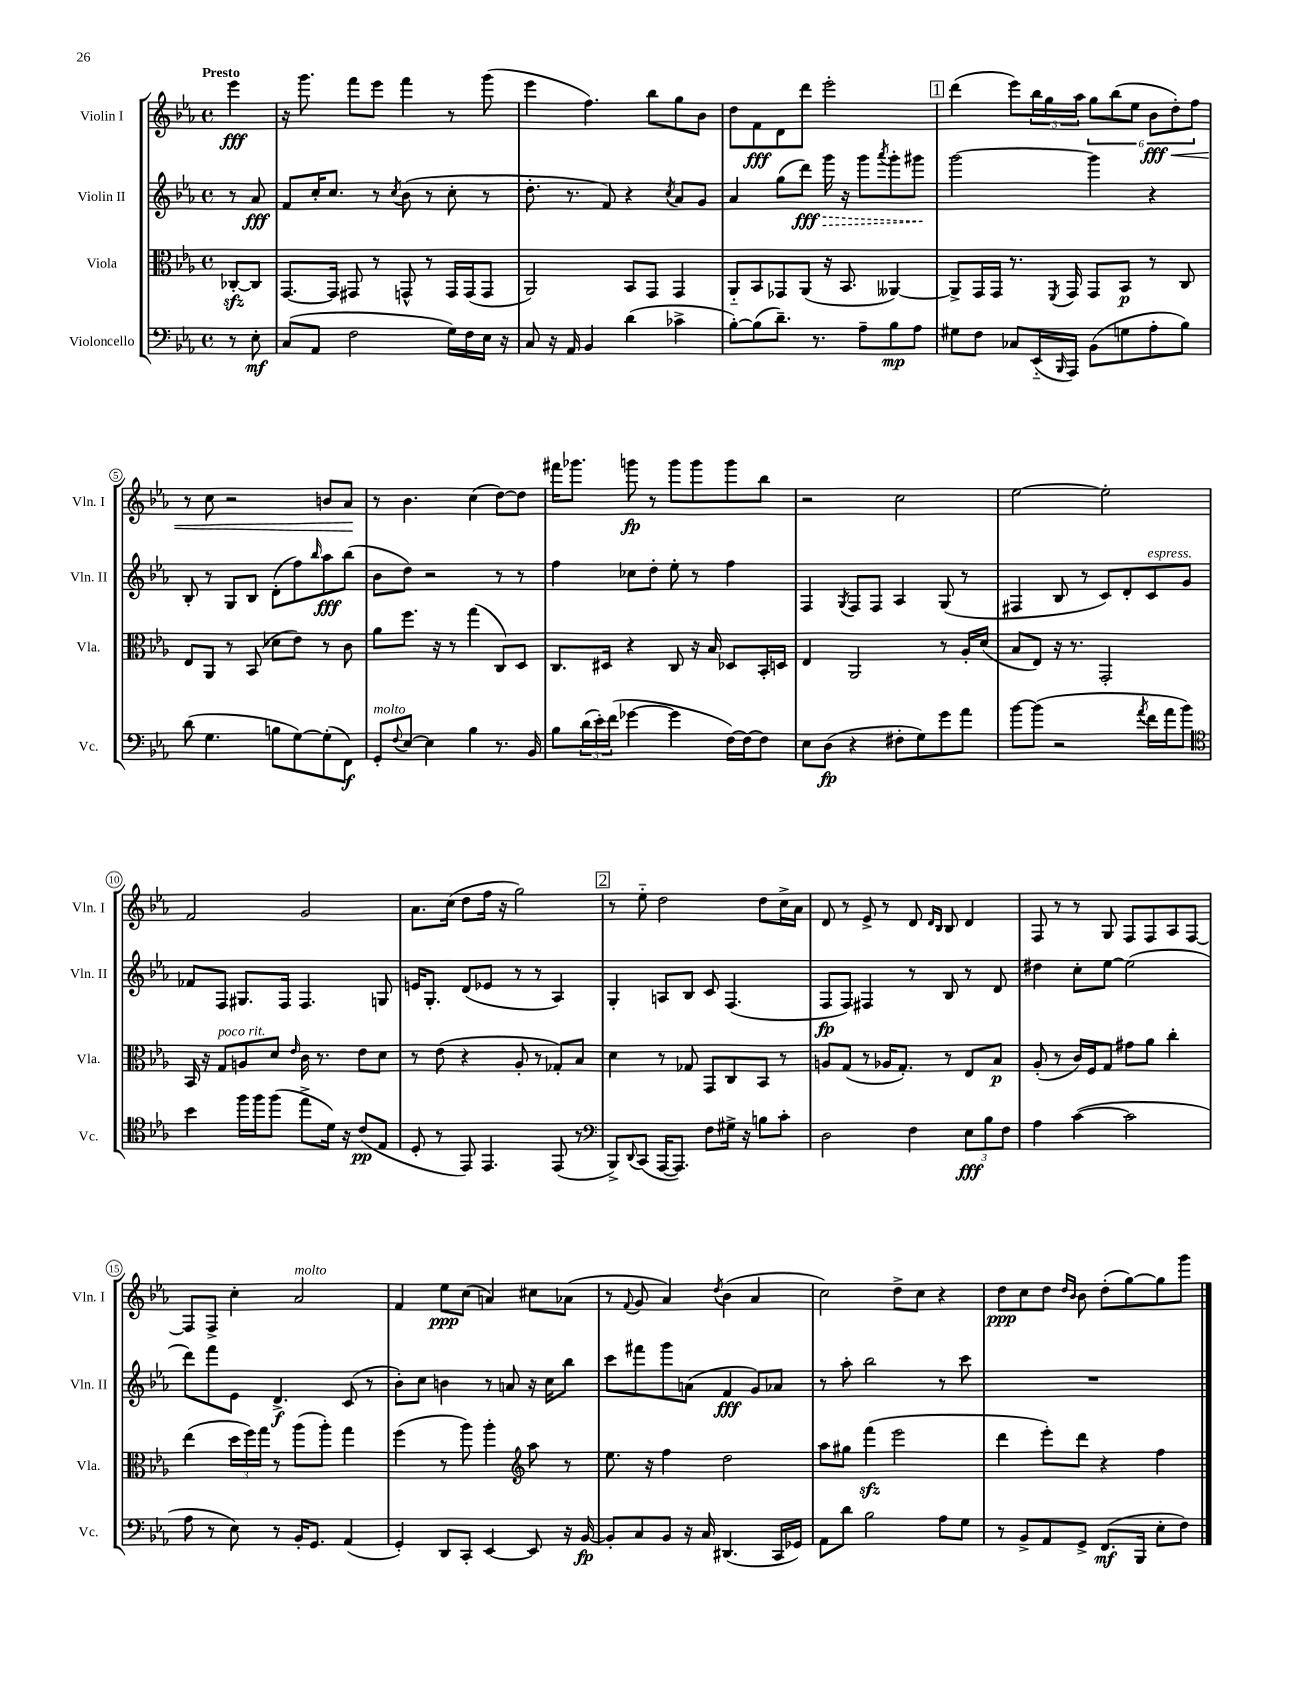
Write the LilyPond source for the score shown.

<<
\new StaffGroup <<
\new Staff = "s0" \with { instrumentName = "Violin I" shortInstrumentName = "Vln. I" } {
    \clef treble \key ees \major \defaultTimeSignature \time 4/4 \partial 4 \tempo "Presto"
    ees'''4\fff |
    r16 g'''8. f'''8 ees'''8 f'''4 r8 g'''8( |
    ees'''4 f''4.) bes''8 g''8 bes'8 |
    d''8 f'8\fff d'8 d'''8 ees'''2-. |
    \mark \markup { \box "1" } d'''4( ees'''8) \tuplet 3/2 { bes''16 g''16 aes''16 } \tuplet 6/4 { g''8 bes''8( ees''8 bes'8\fff\< d''8-.) f''8 } |
    r8 c''8 r2 b'8 aes'8\! |
    r8 bes'4. c''4( d''8~) d''8 |
    fis'''16 ges'''8. g'''8\fp r8 g'''8 g'''8 g'''8 bes''8 |
    r2 c''2 |
    ees''2~ ees''2-. |
    f'2 g'2 |
    aes'8. c''16( d''8 f''16 r16 g''2) |
    \mark \markup { \box "2" } r8 ees''8-_ d''2 d''8 c''16-> aes'16 |
    d'8 r8 ees'8-> r8 d'8 \grace { d'16 bes16 } bes8 d'4 |
    f8 r8 r8 g8 f8 f8 aes8 f8~ |
    f8 f8-> c''4-. aes'2^\markup { \italic "molto" } |
    f'4 ees''8\ppp c''8( a'4) cis''8 aes'8( |
    r8 \appoggiatura { f'8 } g'8 aes'4) \acciaccatura { d''8 } bes'4( aes'4 |
    c''2) d''8-> c''8 r4 |
    d''8\ppp c''8 d''8 \grace { d''16 bes'16 } bes'8 d''8-.( g''8~) g''8 g'''8 \bar "|." |
}
\new Staff = "s1" \with { instrumentName = "Violin II" shortInstrumentName = "Vln. II" } {
    \clef treble \key ees \major \defaultTimeSignature \time 4/4 \partial 4
    r8 aes'8\fff |
    f'8 c''16-. c''8. r8 \acciaccatura { c''8 } bes'8( r8 c''8-. r8 |
    d''8.-. r8. f'8) r4 \acciaccatura { c''8 } aes'8 g'8 |
    aes'4 g''8( \once \override Hairpin.style = #'dashed-line d'''8\fff\>) g'''16 r16 g'''8 \acciaccatura { aes'''8 } g'''8-. gis'''8\! |
    \mark \markup { \box "1" } g'''2~ g'''4 r4 |
    bes8-. r8 g8 bes8 d'8-.( f''8) \grace { bes''16 } aes''8\fff bes''8( |
    bes'8 d''8) r2 r8 r8 |
    f''4 ces''8 d''8-. ees''8-. r8 f''4 |
    f4 \acciaccatura { g8 } f8 f8 aes4 g8( r8 |
    fis4 bes8 r8 c'8) d'8-. c'8^\markup { \italic "espress." } g'8 |
    fes'8 f8 gis8. f16 f4. g8 |
    e'16 g8.-. d'8( ees'8 r8 r8 aes4) |
    \mark \markup { \box "2" } g4-. a8 bes8 c'8 f4.( |
    f8\fp f8) fis4 r8 bes8 r8 d'8 |
    dis''4 c''8-. ees''8~ ees''2( |
    d'''8) f'''8 ees'8 d'4.->\f c'8( r8 |
    bes'8-.) c''8 b'4 r8 a'8 r16 c''16 bes''8 |
    c'''8 fis'''8 g'''8 a'8( f'4\fff g'8) aes'8 |
    r8 aes''8-. bes''2 r8 c'''8 |
    R1 \bar "|." |
}
\new Staff = "s2" \with { instrumentName = "Viola" shortInstrumentName = "Vla." } {
    \clef alto \key ees \major \defaultTimeSignature \time 4/4 \partial 4
    ces8~-.\sfz ces8 |
    g,8.~ g,16 gis,8 r8 g,8-^ r8 g,16 g,16( g,8 |
    aes,2) bes,8 g,8 g,4 |
    aes,8-_ bes,8 ges,8 aes,8( r16 bes,8. aeses,4~) |
    \mark \markup { \box "1" } aeses,8-> g,16 g,16 r8. \acciaccatura { f,8 } g,16 g,8 bes,8\p r8 c8 |
    ees8 aes,8 r8 bes,8( des'8 ees'8) r8 c'8 |
    aes'8 f''8. r16 r8 g''4( c8) d8 |
    c8. dis16 r4 c8 r16 bes16 des8 bes,16-. d16 |
    ees4 aes,2 r8 aes16-. d'16( |
    bes8 ees8) r16 r8. g,2-. |
    bes,16 r16 g8^\markup { \italic "poco rit." } a8 d'8 \grace { ees'16 } c'16 r8. ees'8 d'8 |
    r8 ees'8( r4 aes8-. r8 ges8-.) bes8 |
    \mark \markup { \box "2" } d'4 r8 ges8 g,8 c8 bes,8 r8 |
    a8 g8( r8 aes16 g8.-.) r8 ees8 bes8\p |
    aes8-.( r8 c'16) f16 g8 gis'8 aes'8 c''4-. |
    ees''4( \tuplet 3/2 { d''16 f''16) g''16 } r8 aes''8( aes''8-.) g''4 |
    f''4( r8 aes''8) aes''4-. \clef treble aes''8 r8 |
    ees''8. r16 f''4 d''2 |
    aes''8 gis''8 f'''4\sfz( ees'''2 |
    d'''4 ees'''8-.) d'''8 r4 f''4 \bar "|." |
}
\new Staff = "s3" \with { instrumentName = "Violoncello" shortInstrumentName = "Vc." } {
    \clef bass \key ees \major \defaultTimeSignature \time 4/4 \partial 4
    r8 ees8-.\mf |
    c8( aes,8 f2 g16) f16 ees16 r16 |
    c8 r16 aes,16 bes,4 d'4( ces'4-> |
    bes8~-.) bes8( d'8.--) r8. aes8-- bes8\mp aes8 |
    \mark \markup { \box "1" } gis8 f8 ces8 ees,16-_( \grace { bes,,16 } aes,,16) bes,8( g8 aes8-. bes8) |
    d'8( g4. b8 g8~) g8-.( f,8\f) |
    g,8-.^\markup { \italic "molto" } \appoggiatura { f8 } ees8~ ees4 bes4 r8. bes,16 |
    bes8 \tuplet 3/2 { d'16( ees'16-.) f'16( } ges'4~ ges'4 f16~) f16~ f8 |
    ees8 d8\fp( r4 fis8-. g8) g'8 aes'8 |
    bes'8~ bes'8( r2 \acciaccatura { aes'8 } f'16 aes'16 bes'8) |
    \clef tenor bes'4 f''16 f''16 f''8( ees''8-> d'16) r16 c'8\pp( ees8 |
    d8-. r8 ees,8) ees,4. ees,8( r8 |
    \mark \markup { \box "2" } \clef bass bes,,8->) \appoggiatura { d,8 } c,8( aes,,16~ aes,,8.) f8 gis16-> r16 b8 c'8-. |
    d2 f4 \tuplet 3/2 { ees8\fff bes8 f8 } |
    aes4 c'4~( c'2 |
    aes8 r8 ees8) r8 bes,16-. g,8. aes,4( |
    g,4-.) d,8 c,8-. ees,4~ ees,8 r16 bes,16~\fp |
    bes,8-. c8 bes,8 r16 c16 dis,4.( c,16 ges,16) |
    aes,8 d'8 bes2 aes8 g8 |
    r8 bes,8-> aes,8 g,8-> f,8.\mf( bes,,16 ees8-. f8) \bar "|." |
}
>>
>>
\layout { \context { \Score \override BarNumber.stencil = #(make-stencil-circler 0.1 0.3 ly:text-interface::print) } }
